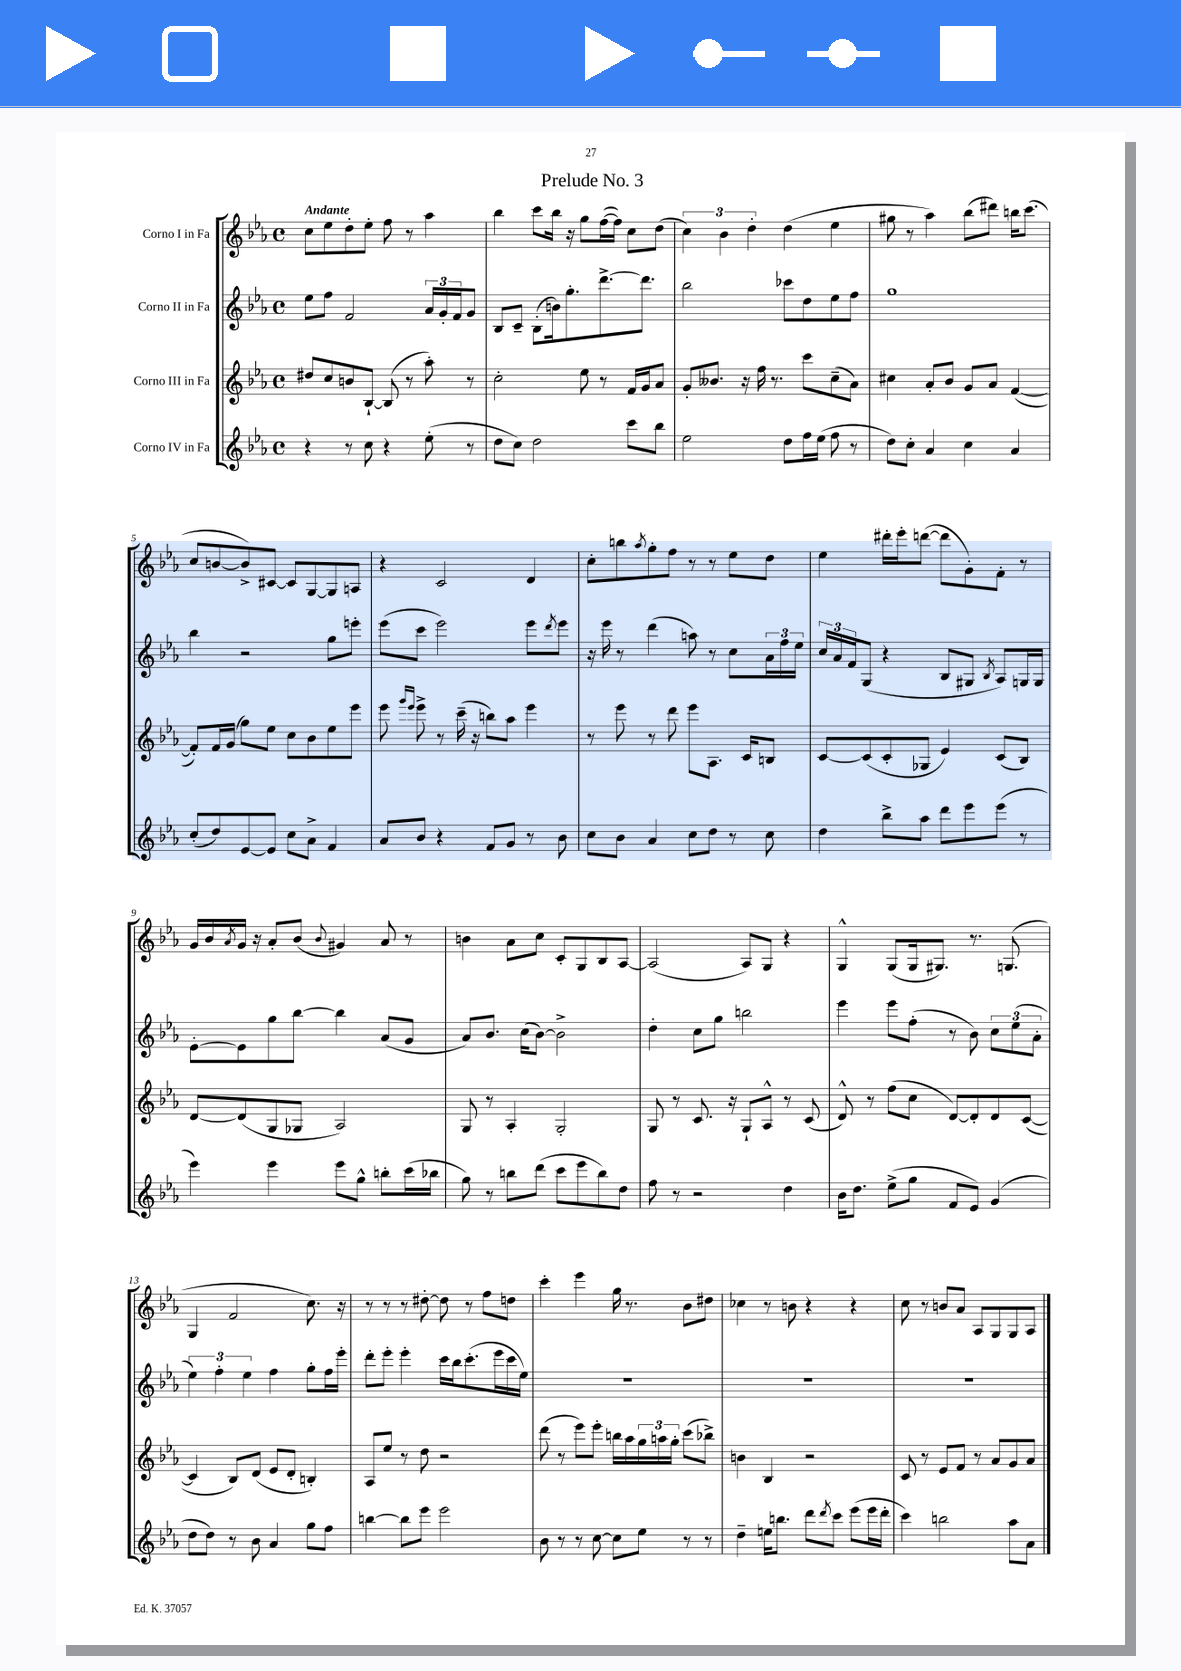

**kern	**kern	**kern	**kern
*staff4	*staff3	*staff2	*staff1
*clefG2	*clefG2	*clefG2	*clefG2
*k[b-e-a-]	*k[b-e-a-]	*k[b-e-a-]	*k[b-e-a-]
*M4/4	*M4/4	*M4/4	*M4/4
*met(c)	*met(c)	*met(c)	*met(c)
4r	8dd#	8ee-	8cc
.	8cc	8ff	8ee-
8r	8b	2f	8dd'
8cc	[8B-`	.	8ee-'
4r	(8B-]	.	8ff
.	8r	.	8r
(8ee-'	8aa-')	24a-	4aa-
.	.	24g'	.
.	.	24f	.
8r	8r	8g	.
=	=	=	=
8dd	2cc'	8B-	4bb-
8cc)	.	8c~	.
2dd	.	(8B-'	8ccc
.	.	16b)	16bb-
.	.	8.gg'	16r
.	8ee-	.	8gg
.	8r	[8.ddd^	([16ff
.	.	.	16ff])
8ccc	16f	.	8cc
.	16g	8.ddd]	.
8bb-	8a-	.	(8dd
=	=	=	=
2ee-	8g'	2bb-	6cc)
.	8.b--	.	.
.	.	.	6b-
.	16r	.	.
.	.	.	6dd'
.	16ff	.	.
.	8.r	.	.
8dd	.	8ccc-	(4dd
16ff	8ccc	8dd	.
(16ee-	.	.	.
8ff	(8cc~	8ee-	4ee-
8r	8a-)	8ff	.
=	=	=	=
8dd)	4cc#	1gg	8gg#
8cc'	.	.	8r
4a-	8a-'	.	4aa-)
.	8b-	.	.
4cc	8g	.	(8bb-
.	8a-	.	8ddd#)
4a-	([4f	.	16bb
.	.	.	(8.ccc
=	=	=	=
(8cc'	8f'])	4bb-	8cc
8dd)	16f	.	[8b
.	(16g	.	.
[8e-	8gg)	2r	8b^])
8e-]	8ee-	.	[8c#
8cc	8cc	.	8c#]
8a-^	8b-	.	[8G
4f	8ee-	8gg	8G]
.	8eee-	8eee'	8A
=	=	=	=
8a-	8eee-	(8eee-	4r
.	16qqggg	.	.
.	16qqeee-	.	.
8b-	8eee-^	8ccc	.
4r	8r	2eee-)	2c
.	(16ccc~	.	.
.	16r	.	.
8f	8bb)	.	.
8g	8aa-	.	.
8r	4eee-	8eee-	4d
.	.	8qddd	.
8b-	.	8eee-	.
=	=	=	=
8cc	8r	16r	8cc'
.	.	16eee-	.
8b-	8eee-	8r	8bb
.	.	.	8qaa-
4a-	8r	(4ddd	8gg'
.	8ddd	.	8ff
8cc	8eee-	8aa)	8r
8dd	8.A-	8r	8r
8r	.	8cc	8ee-
.	16c	.	.
8cc	8B	24a-	8dd
.	.	24ff	.
.	.	24ee-	.
=	=	=	=
4dd	[8c	24cc	4ee-
.	.	24a-	.
.	.	24f	.
.	(8c]	(8G	.
8bb-^	8c'	4r	16ddd#'
.	.	.	16eee-'
8aa-	8G-	.	([8ddd
8ddd	4e-)	8B-	8ddd]
8eee-	.	8G#	8g')
.	.	8qB-	.
(8eee-	(8c	8A-)	8f'
8r	8B-)	16G	8r
.	.	16G	.
=	=	=	=
4eee-)	[8d	[8e-'	16g
.	.	.	16b-
.	.	.	8qa-
.	(8d]	8e-]	16g
.	.	.	16r
4eee-	8G	8gg	8a-'
.	8G-	[8bb-	(8b-
.	.	.	8qqb-
8eee-	2A-)	4bb-]	4g#)
8gg^^	.	.	.
8bb'	.	(8a-	8a-
(16ccc	.	8g	8r
16bb-	.	.	.
=	=	=	=
8gg)	8G	8a-)	4b
8r	8r	8.b-	.
8bb	4A-'	.	8a-
.	.	(16cc	.
(8ddd	.	[8b-)	8cc
8ccc	2G'	2b-^]	8c'
8eee-	.	.	8G
8bb)	.	.	8B-
8dd	.	.	[8A-
=	=	=	=
8ff	8G	4dd'	(2A-]
8r	8r	.	.
2r	8.c	8cc	.
.	.	8gg	.
.	16r	.	.
.	8G`	2bb	8A-)
.	8A-^^	.	8G
4dd	8r	.	4r
.	(8c	.	.
=	=	=	=
16b-	8d^^)	4eee-	4G^^
8.dd	.	.	.
.	8r	.	.
(8ee-^	(8ff	8eee-	(8G
8gg	8cc	(8ff'	16G
.	.	.	8.G#)
8f	[8d)	8r	.
8e-)	8d']	8b-)	8.r
(4g	8d	12cc	.
.	.	.	(8.G
.	.	(12ee-	.
.	([8c	.	.
.	.	12a-'	.
=	=	=	=
8dd	4c]	6ee-)	4G
8dd)	.	.	.
.	.	6ff'	.
8r	8B-)	.	2f
.	.	6ee-	.
8b-	(8d	.	.
4a-	8e-	4ff	.
.	8d'	.	.
8gg	4B')	8gg'	8.cc)
8ff	.	16ff	.
.	.	16eee-'	16r
=	=	=	=
[4bb	8A-	8ddd'	8r
.	8ee-	8eee-'	8r
8bb]	8r	4eee-'	8r
8eee-	8dd	.	[8dd#'
2eee-	2r	16ccc	8dd#]
.	.	16bb-	.
.	.	(8.ccc'	8r
.	.	.	8ff
.	.	16eee-	.
.	.	16ccc	8dd
.	.	16ee-)	.
=	=	=	=
8b-	(8ddd	1r	4ccc'
8r	8r	.	.
8r	8eee-)	.	4eee-
[8cc	8eee-'	.	.
8cc]	16bb	.	16gg
.	16aa-	.	8.r
8ee-	24gg	.	.
.	24aa	.	.
.	24gg'	.	.
8r	(8ccc	.	8b-
8r	8bb-^)	.	8dd#
=	=	=	=
4dd~	4b	1r	4cc-
16ee	4B-	.	8r
8.bb	.	.	.
.	.	.	8b
8ddd	2r	.	4r
8qddd	.	.	.
8ccc	.	.	.
(8eee-	.	.	4r
16eee-	.	.	.
16ddd'	.	.	.
=	=	=	=
4ccc)	8c	1r	8cc
.	8r	.	8r
2bb	8e-	.	8b
.	8f	.	8a-
.	8r	.	8A-
.	8a-	.	8G
8aa-	8g	.	8G
8a-	8a-	.	8A-
==	==	==	==
*-	*-	*-	*-
